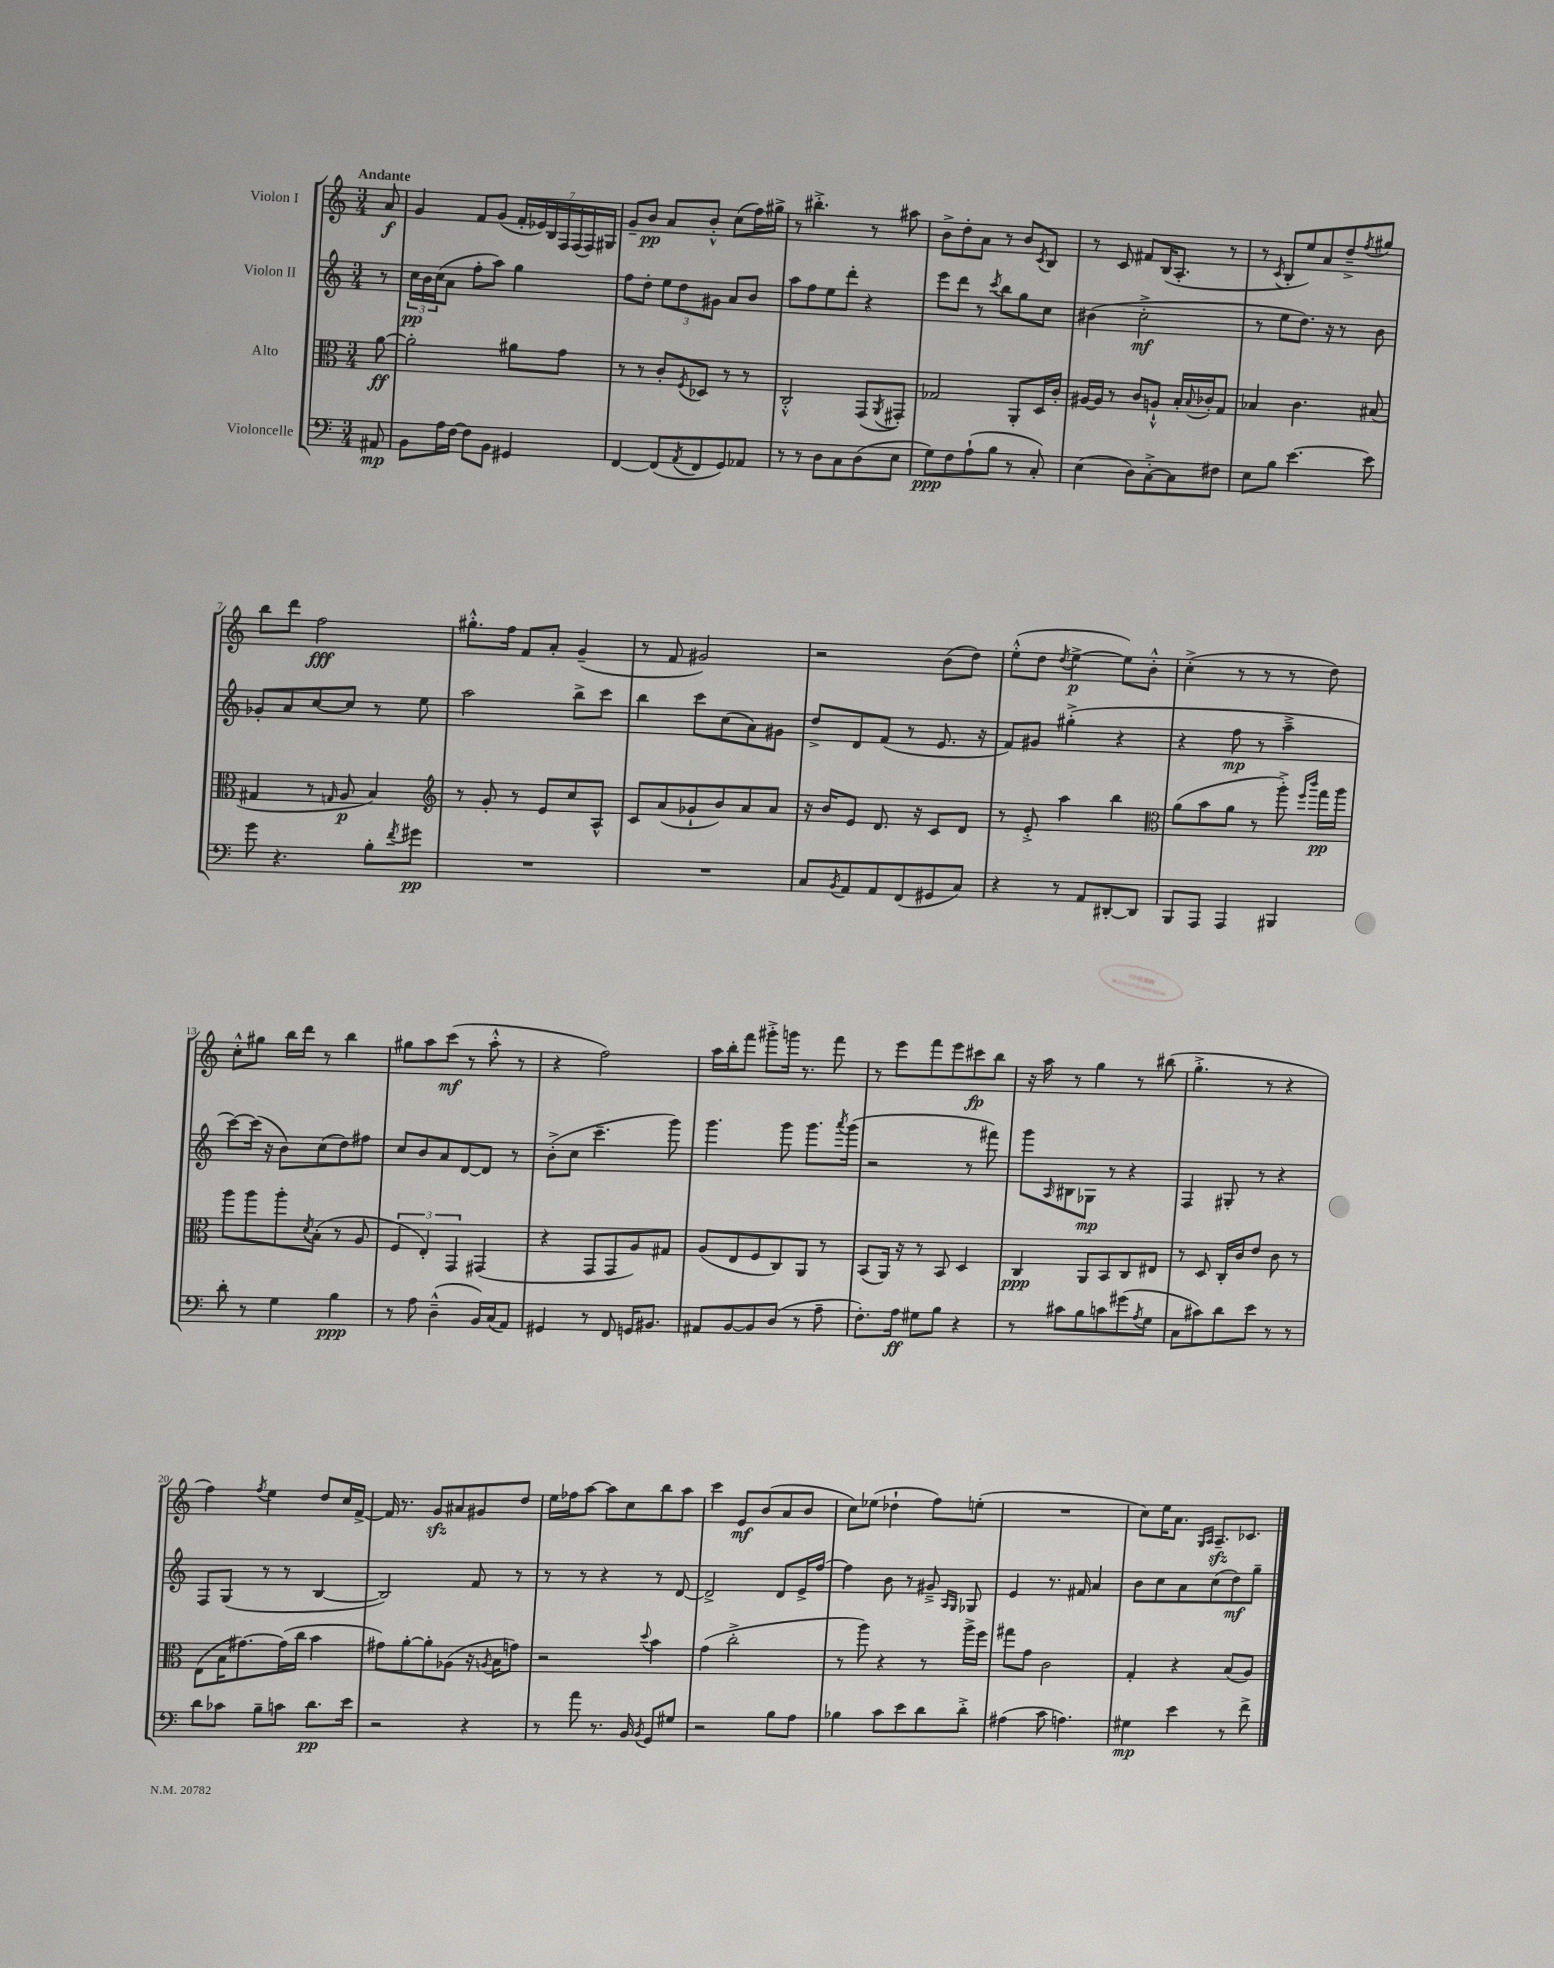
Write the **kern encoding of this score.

**kern	**kern	**kern	**kern
*staff4	*staff3	*staff2	*staff1
*clefF4	*clefC3	*clefG2	*clefG2
*k[]	*k[]	*k[]	*k[]
*M3/4	*M3/4	*M3/4	*M3/4
8AA#	[8a	8r	8a
=	=	=	=
8BB	2a']	24cc	4g
.	.	24b	.
.	.	(24cc	.
16A	.	8a	.
[16F	.	.	.
8F]	.	8ff'	8f
8BB	.	8aa)	(8g
4GG#	8a#	4gg	28f'
.	.	.	28e-)
.	.	.	28B
.	.	.	28F
.	8g	.	.
.	.	.	(28F
.	.	.	28F)
.	.	.	28G#
=	=	=	=
[4FF	8r	8ff	8g~
.	8r	8dd'	8b
(8FF]	8c'	12ee	8a
.	.	12dd	.
8qAA	8qF	.	.
8FF	8D-	.	8b'^^
.	.	12g#	.
8GG)	8r	8a	(8cc
8AA-	8r	8b	16ff)
.	.	.	16gg#^
=	=	=	=
8r	2C'^^	8aa	8r
8r	.	8ff	4.bb#'^
8D	.	8ee	.
8C	.	8ddd'	.
(8D	(8GG	4r	8r
.	8qAA	.	.
8E	8GG#')	.	8aa#
=	=	=	=
8G)	2G-	8eee	8b^
8F	.	8ddd	8dd'
(8A`	.	8r	8a
.	.	8qccc	.
8B	.	8bb	8r
8r	8AA'	8gg	8b
.	.	.	8qc
8C')	16D	8cc	8B
.	16c'	.	.
=	=	=	=
(4E	[16A#	(4b#	8r
.	16A#]	.	.
.	8r	.	8c
8D)	8c	2cc'^	8f#
[8C'^	8A`^^	.	(16B
.	.	.	8.A'
8C]	16B'	.	.
.	8qqB	.	.
.	16c-'	.	.
8F#	8G	.	8r
=	=	=	=
8E	4B-	8r	8r
.	.	.	8qc
8B	.	8ee	8B'
[4.e	4.c	8.dd)	8ee)
.	.	.	8a
.	.	16r	.
.	.	8r	8dd~^
.	.	.	8qff
8e]	(8B#	8b	8gg#
=	=	=	=
8g	4G#	8g-'	8bb
4.r	.	8a	8ddd
.	8r	[8cc	2ff
.	16qqG	.	.
.	8A	8cc]	.
8B'	4B)	8r	.
8qf	.	.	.
8g#	.	8ee	.
=	=	=	=
*	*clefG2	*	*
2.r	8r	2aa	8.gg#'^^
.	8g'	.	.
.	.	.	16ff
.	8r	.	8f
.	8e	.	8a'
.	8cc	8bb^	(4g~
.	8A^^	8ccc	.
=	=	=	=
2.r	8c	4bb	8r
.	(8a	.	8f
.	8g-`	8ccc	2g#)
.	8b)	(8cc	.
.	8a	8a)	.
.	8a	8g#	.
=	=	=	=
8C	16r	8dd^	2r
.	16b	.	.
8qBB	.	.	.
8AA	8e	8d	.
8AA	8.d	(8f	.
(8FF	.	8r	.
.	16r	.	.
8GG#	8c	8.e	(8b
8C)	8d	.	8dd)
.	.	16r	.
=	=	=	=
4r	8r	8f)	(8ee'^^
.	8e'^	8g#	8dd
.	.	.	8qdd
8r	4aa	(4gg#'^	[4ee^
8AA	.	.	.
[8DD#'	4bb	4r	8ee])
8DD#]	.	.	8b'^^
=	=	=	=
*	*clefC3	*	*
8BBB	(8a	4r	(4cc'^
8AAA	8b	.	.
4AAA	8a	8ff	8r
.	8r	8r	8r
4BBB#	8aa'^)	4aa~^	8r
.	16qqff	.	.
.	16qqccc	.	.
.	16gg	.	8dd)
.	16aa	.	.
=	=	=	=
8d'	8aa	[8ccc)	8cc'^^
8r	8aa	(16ccc]	8gg#
.	.	16r	.
4G	8aa'	8b)	16bb
.	.	.	16ddd
.	8qd	.	.
.	(8B'	(8cc	8r
4B	8r	8dd)	4bb
.	8A	8ff#	.
=	=	=	=
8r	6F	8cc	8gg#
8A	.	8b	8aa
.	6E')	.	.
(4D~^^	.	8a	(8ccc
.	6GG	.	.
.	.	[8d	8r
16BB)	(4GG#	8d]	8aa'^^
(16C	.	.	.
8AA)	.	8r	8r
=	=	=	=
4GG#	4r	(8b'^	4r
.	.	8cc	.
8r	8GG	4.ccc~	2ff)
8FF	8GG	.	.
16GG	8A)	.	.
8.BB#	.	.	.
.	8G#	8ggg)	.
=	=	=	=
8AA#	(8A	4.ggg	16aa
.	.	.	16bb'
[8BB	8E	.	8fff
8BB]	8F	.	8ggg#'^
(8D	8C)	8ggg	16ggg
.	.	.	8.r
8r	8AA	8.ggg	.
8A~	8r	.	8fff
.	.	8qaaa	.
.	.	(16ggg	.
=	=	=	=
8.F')	(8BB	2r	8r
.	16AA)	.	8eee
16A	16r	.	.
8G#	8r	.	8fff
8B	8BB	.	8eee
4r	4D	8r	8ccc#
.	.	8fff#)	8bb
=	=	=	=
8r	4C	8ggg	16r
.	.	.	16aa
.	.	16qqA	.
8c#	.	8B#	8r
8B	8AA	8G-	4gg
8c	8BB	8r	.
(8g#	8C	4r	8r
8qA	.	.	.
8G	8E#	.	(8bb#
=	=	=	=
8C	8r	4F	4.gg'^
8c#)	8D	.	.
8d	16C'	8G#'	.
.	16c	.	.
8e	8e	8r	8r
8r	8c	4r	4r
8r	8r	.	.
=	=	=	=
8d	(8E	8F	4ff)
8c-	16B	(8G	.
.	[8.g#)	.	.
.	.	.	8qff
8B~	.	8r	4ee
8c	(16g#]	8r	.
.	16cc	.	.
8.d	4b	[4B	8dd
.	.	.	16cc
16e	.	.	[16f^
=	=	=	=
2r	8g#)	2B])	16f]
.	.	.	8.r
.	[8a'	.	.
.	8a']	.	8g
.	(8A-	.	8a#
4r	16r	8f	8g#
.	8qA	.	.
.	16B	.	.
.	8g)	8r	8dd
=	=	=	=
8r	2r	8r	16ee
.	.	.	16ff-
8a	.	8r	[8aa
8.r	.	4r	8aa]
.	.	.	8cc
16BB	.	.	.
8qBB	8qqdd	.	.
8GG	4b	8r	8bb
8G#	.	[8d	8aa
=	=	=	=
2r	(4g	2d^]	4ccc
.	2cc'^	.	8e
.	.	.	(8b
8B	.	8d	8a
8A	.	16e^	8b
.	.	[16ff	.
=	=	=	=
4B-	8r	4ff]	8cc)
.	8aa)	.	(8ee-
8c	4r	8b	4dd-`
8e	.	8r	.
8d	8r	8g#~^	8ff)
.	.	16qqA	.
.	.	16qqG	.
8d'^	16aa^	8G-	(8ee'
.	16ff	.	.
=	=	=	=
(4A#	8gg#	4e	2.r
.	8g	.	.
8c	2c	8.r	.
4.A)	.	.	.
.	.	16f#	.
.	.	4a	.
=	=	=	=
4G#	4G'	8b	8cc)
.	.	8cc	16ee
.	.	.	8.a
4e	4r	8a	.
.	.	.	16qqG
.	.	.	16qqA
.	.	(8cc	8.A~
8r	(8B	8dd)	.
.	.	.	8.c-
8f^	8A)	8gg~	.
==	==	==	==
*-	*-	*-	*-
